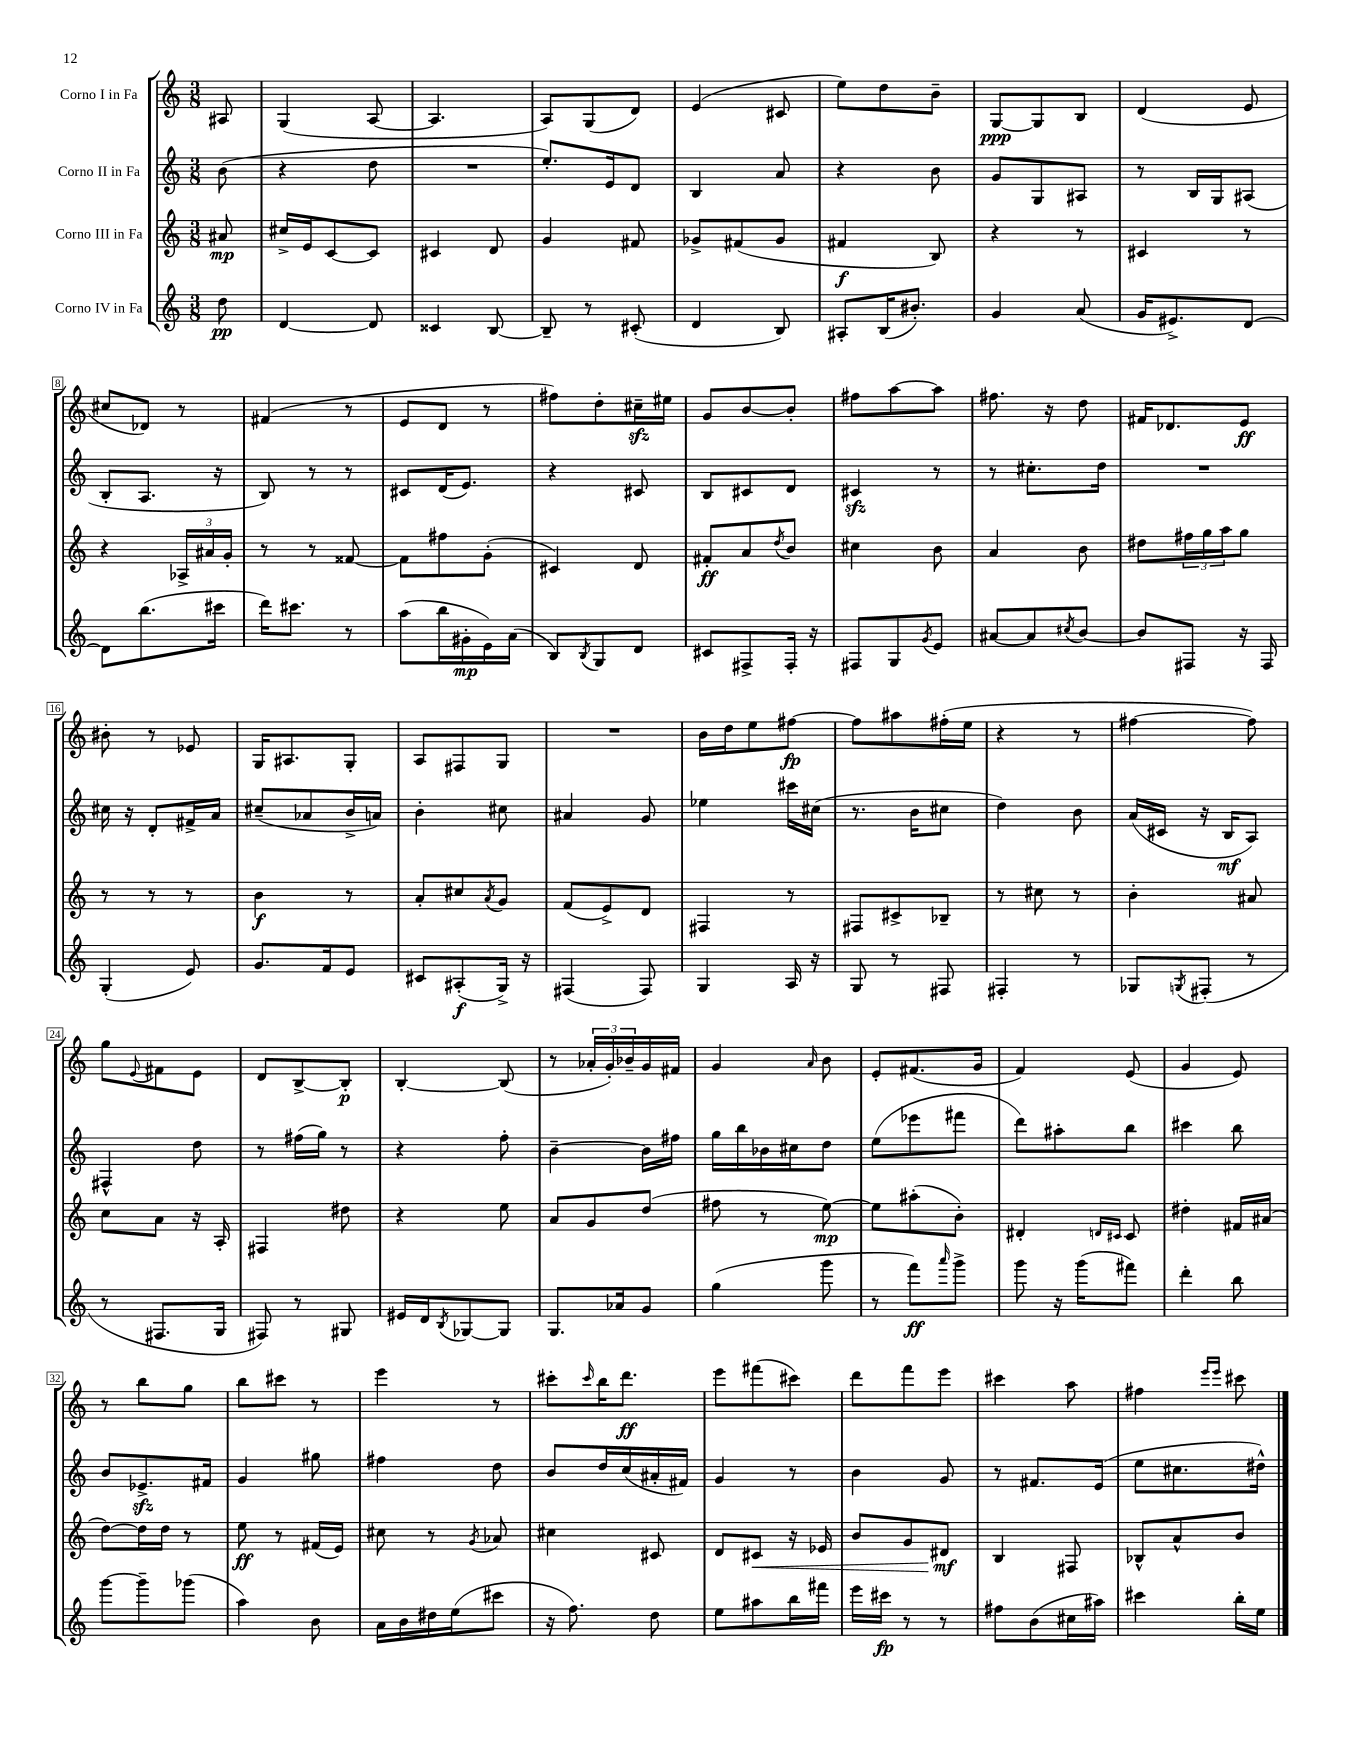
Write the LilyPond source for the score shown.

<<
\new StaffGroup <<
\new Staff = "s0" \with { instrumentName = "Corno I in Fa" } {
    \clef treble \key c \major \numericTimeSignature \time 3/8 \partial 8
    ais8 |
    g4( a8~ |
    a4. |
    a8) g8( d'8) |
    e'4( cis'8 |
    e''8) d''8 b'8-- |
    g8~\ppp g8 b8 |
    d'4( e'8 |
    cis''8 des'8) r8 |
    fis'4( r8 |
    e'8 d'8 r8 |
    fis''8) d''8-. cis''16--\sfz eis''16 |
    g'8 b'8~ b'8-. |
    fis''8 a''8~ a''8 |
    fis''8. r16 d''8 |
    fis'16 des'8. e'8\ff |
    bis'8-. r8 ees'8 |
    g16 ais8. g8-. |
    a8 fis8 g8 |
    R4. |
    b'16 d''16 e''8 fis''8~\fp |
    fis''8 ais''8 fis''16-.( e''16 |
    r4 r8 |
    fis''4~ fis''8) |
    g''8 \appoggiatura { e'8 } fis'8 e'8 |
    d'8 b8~-> b8-.\p |
    b4~-. b8( |
    r8 \tuplet 3/2 { aes'16-. g'16-.) bes'16-- } g'16 fis'16 |
    g'4 \grace { a'16 } b'8 |
    e'8-. fis'8.( g'16 |
    f'4) e'8( |
    g'4 e'8) |
    r8 b''8 g''8 |
    b''8 cis'''8 r8 |
    e'''4 r8 |
    cis'''8-. \grace { cis'''16 } b''16 d'''8.\ff |
    e'''8 fis'''8( cis'''8) |
    d'''8 f'''8 e'''8 |
    cis'''4 a''8 |
    fis''4 \grace { e'''16 e'''16 } cis'''8 \bar "|." |
}
\new Staff = "s1" \with { instrumentName = "Corno II in Fa" } {
    \clef treble \key c \major \numericTimeSignature \time 3/8 \partial 8
    b'8( |
    r4 d''8 |
    R4. |
    e''8.-.) e'16 d'8 |
    b4 a'8 |
    r4 b'8 |
    g'8 g8 ais8 |
    r8 b16 g16 ais8( |
    b8-. a8. r16 |
    b8) r8 r8 |
    cis'8 d'16( e'8.) |
    r4 cis'8 |
    b8 cis'8 d'8 |
    cis'4\sfz r8 |
    r8 cis''8.-. d''16 |
    R4. |
    cis''16 r16 d'8-. fis'16-> a'16 |
    cis''8--( aes'8 b'16-> a'16) |
    b'4-. cis''8 |
    ais'4 g'8 |
    ees''4 cis'''16 cis''16( |
    r8. b'16 cis''8 |
    d''4) b'8 |
    a'16( cis'16 r16 b16\mf a8) |
    fis4-^ d''8 |
    r8 fis''16( g''16) r8 |
    r4 f''8-. |
    b'4~-- b'16 fis''16 |
    g''16 b''16 bes'16 cis''16 d''8 |
    e''8( ees'''8 fis'''8 |
    d'''8) ais''8-. b''8 |
    cis'''4 b''8 |
    b'8 ees'8.->\sfz fis'16 |
    g'4 gis''8 |
    fis''4 d''8 |
    b'8 d''16 c''16( ais'16-. fis'16) |
    g'4 r8 |
    b'4 g'8 |
    r8 fis'8. e'16( |
    e''8 cis''8. dis''16-^) \bar "|." |
}
\new Staff = "s2" \with { instrumentName = "Corno III in Fa" } {
    \clef treble \key c \major \numericTimeSignature \time 3/8 \partial 8
    ais'8\mp |
    cis''16-> e'16 c'8~ c'8 |
    cis'4 d'8 |
    g'4 fis'8 |
    ges'8-> fis'8( ges'8 |
    fis'4\f b8) |
    r4 r8 |
    cis'4 r8 |
    r4 \tuplet 3/2 { aes16-> ais'16 g'16-. } |
    r8 r8 fisis'8~ |
    fisis'8 fis''8 g'8-.( |
    cis'4) d'8 |
    fis'8-.\ff a'8 \acciaccatura { d''8 } b'8 |
    cis''4 b'8 |
    a'4 b'8 |
    dis''8 \tuplet 3/2 { fis''16 g''16 a''16 } g''8 |
    r8 r8 r8 |
    b'4\f r8 |
    a'8-. cis''8 \acciaccatura { a'8 } g'8 |
    f'8( e'8->) d'8 |
    fis4 r8 |
    fis8 cis'8-> bes8-- |
    r8 cis''8 r8 |
    b'4-. ais'8 |
    c''8 a'8 r16 a16-. |
    fis4 dis''8 |
    r4 e''8 |
    a'8 g'8 d''8( |
    fis''8 r8 e''8~\mp) |
    e''8 ais''8-.( b'8-.) |
    dis'4-. \grace { d'16 cis'16 } cis'8 |
    dis''4-. fis'16 ais'16( |
    d''8~) d''16 d''16 r8 |
    e''8\ff r8 fis'16( e'16) |
    cis''8 r8 \acciaccatura { g'8 } aes'8 |
    cis''4 cis'8 |
    d'8 cis'8\< r16 ees'16 |
    b'8 g'8 dis'8\mf\! |
    b4 fis8 |
    bes8-^ a'8-^ b'8 \bar "|." |
}
\new Staff = "s3" \with { instrumentName = "Corno IV in Fa" } {
    \clef treble \key c \major \numericTimeSignature \time 3/8 \partial 8
    d''8\pp |
    d'4~ d'8 |
    cisis'4 b8~ |
    b8-- r8 cis'8-.( |
    d'4 b8) |
    ais8-. b16( bis'8.-.) |
    g'4 a'8( |
    g'16 eis'8.->) d'8~ |
    d'8 b''8.( cis'''16 |
    d'''16) cis'''8. r8 |
    a''8( b''16 gis'16-.\mp e'16) a'16( |
    b8) \acciaccatura { b8 } g8 d'8 |
    cis'8 fis8-> fis16-. r16 |
    fis8 g8 \acciaccatura { g'8 } e'8 |
    ais'8~ ais'8 \acciaccatura { cis''8 } b'8~ |
    b'8 fis8 r16 fis16 |
    g4-.( e'8) |
    g'8. f'16 e'8 |
    cis'8 ais8-.\f( g16->) r16 |
    fis4( fis8) |
    g4 a16 r16 |
    g8 r8 fis8 |
    fis4-. r8 |
    ges8 \acciaccatura { g8 } fis8-.( r8 |
    r8 fis8. g16 |
    fis8) r8 gis8 |
    eis'16 d'16 \acciaccatura { b8 } ges8~ ges8 |
    g8. aes'16 g'8 |
    g''4( g'''8 |
    r8 f'''8\ff) \grace { a'''16 } g'''8-> |
    g'''8 r16 g'''16( fis'''8) |
    d'''4-. b''8 |
    g'''8~ g'''8-- ges'''8( |
    a''4) b'8 |
    a'16 b'16 dis''16 e''16( cis'''8 |
    r16 f''8.) d''8 |
    e''8 ais''8 b''16 fis'''16 |
    e'''16 cis'''16\fp r8 r8 |
    fis''8 b'8( cis''16 ais''16) |
    cis'''4 b''16-. e''16 \bar "|." |
}
>>
>>
\layout { \context { \Score \override BarNumber.stencil = #(make-stencil-boxer 0.1 0.3 ly:text-interface::print) } }
